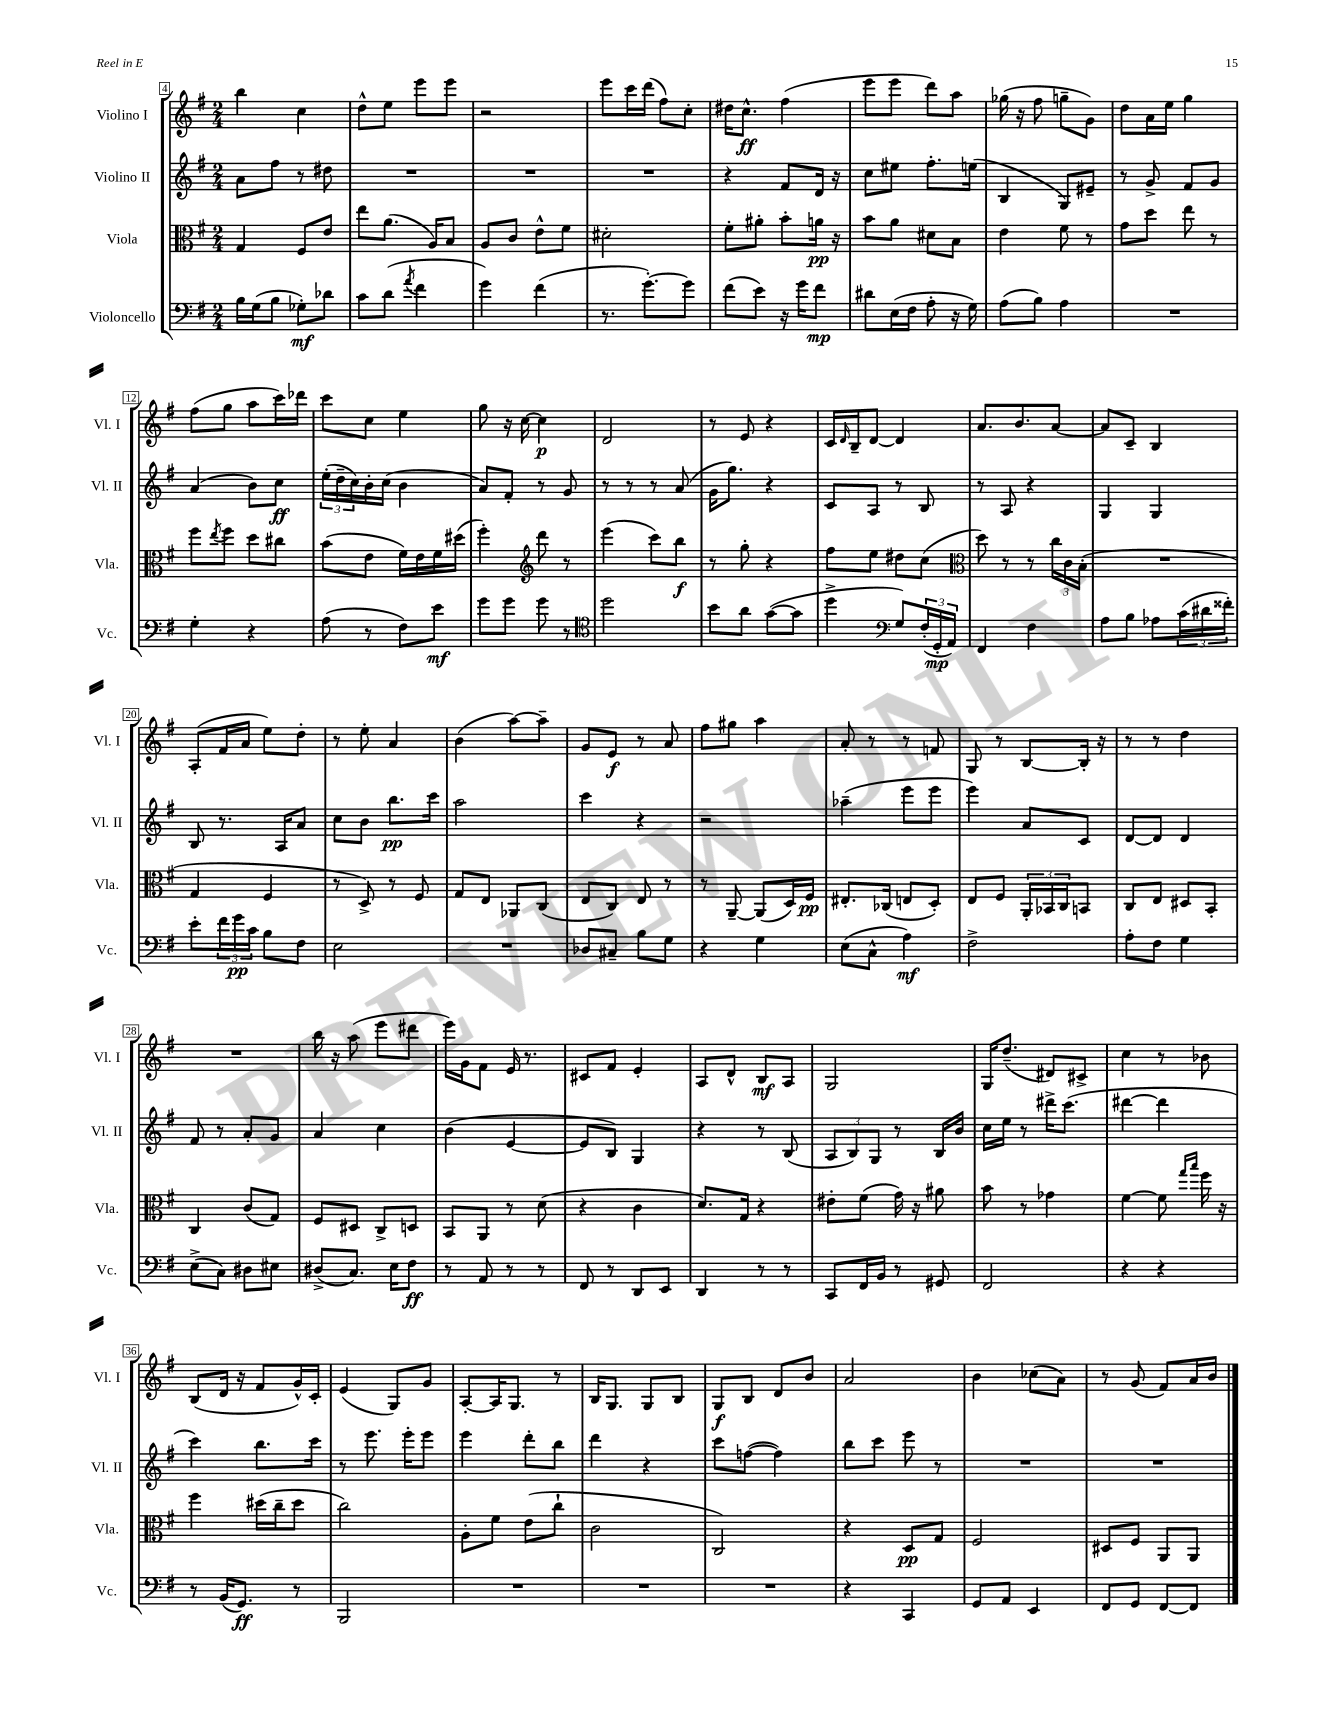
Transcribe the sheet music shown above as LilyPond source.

<<
\new StaffGroup <<
\new Staff = "s0" \with { instrumentName = "Violino I" shortInstrumentName = "Vl. I" } {
    \clef treble \key g \major \numericTimeSignature \time 2/4
    b''4 c''4 |
    d''8-^ e''8 e'''8 e'''8 |
    r2 |
    e'''8 c'''16 d'''16( fis''8) c''8-. |
    dis''16 c''8.-^\ff fis''4( |
    e'''8 e'''8 d'''8) a''8 |
    ges''16( r16 fis''8 g''8-- g'8) |
    d''8 a'16 e''16 g''4 |
    fis''8( g''8 a''8 c'''16) des'''16 |
    c'''8 c''8 e''4 |
    g''8 r16 c''16~ c''4\p |
    d'2 |
    r8 e'8 r4 |
    c'16 \grace { d'16 } b16-- d'8~ d'4 |
    a'8. b'8. a'8~ |
    a'8 c'8-- b4 |
    a8-.( fis'16 a'16 e''8) d''8-. |
    r8 e''8-. a'4 |
    b'4( a''8~) a''8-- |
    g'8 e'8\f r8 a'8 |
    fis''8 gis''8 a''4 |
    a'8-. r8 r8 f'8 |
    g8 r8 b8~ b16-. r16 |
    r8 r8 d''4 |
    R2 |
    b''16 r16 a''8( e'''8 dis'''8 |
    e'''16) g'16 fis'8 e'16 r8. |
    cis'8 fis'8 e'4-. |
    a8 d'8-^ b8\mf a8 |
    g2 |
    g16 d''8.--( dis'8) cis'8-> |
    c''4 r8 bes'8 |
    b8( d'16 r16 fis'8 g'16-^) c'16-. |
    e'4( g8) g'8 |
    a8~-. a16 g8. r8 |
    b16 g8. g8 b8 |
    g8\f b8 d'8 b'8 |
    a'2 |
    b'4 ces''8( a'8) |
    r8 g'8( fis'8) a'16 b'16 \bar "|." |
}
\new Staff = "s1" \with { instrumentName = "Violino II" shortInstrumentName = "Vl. II" } {
    \clef treble \key g \major \numericTimeSignature \time 2/4
    a'8 fis''8 r8 dis''8 |
    R2 |
    R2 |
    R2 |
    r4 fis'8 d'16 r16 |
    c''8 eis''8 fis''8.-. e''16( |
    b4 g8) eis'8-- |
    r8 g'8-> fis'8 g'8 |
    a'4( b'8) c''8\ff |
    \tuplet 3/2 { e''16-.( d''16-- c''16) } b'16-. c''16( b'4 |
    a'8) fis'8-. r8 g'8 |
    r8 r8 r8 a'8( |
    g'16 g''8.) r4 |
    c'8 a8 r8 b8 |
    r8 a8 r4 |
    g4 g4 |
    b8 r8. a16 a'8 |
    c''8 b'8 b''8.\pp c'''16 |
    a''2 |
    c'''4 r4 |
    r2 |
    aes''4--( e'''8 e'''8 |
    e'''4) a'8 c'8 |
    d'8~ d'8 d'4 |
    fis'8 r8 a'8-. g'8 |
    a'4 c''4 |
    b'4( e'4~ |
    e'8 b8) g4 |
    r4 r8 b8( |
    \tuplet 3/2 { a8 b8) g8 } r8 b16 b'16 |
    c''16 e''16 r8 dis'''16-> c'''8.( |
    dis'''4~ dis'''4 |
    c'''4) b''8. c'''16 |
    r8 e'''8. e'''16-. e'''8 |
    e'''4 d'''8-. b''8 |
    d'''4 r4 |
    c'''8 f''8~( f''4) |
    b''8 c'''8 e'''8 r8 |
    R2 |
    R2 \bar "|." |
}
\new Staff = "s2" \with { instrumentName = "Viola" shortInstrumentName = "Vla." } {
    \clef alto \key g \major \numericTimeSignature \time 2/4
    g4 fis8 e'8 |
    e''8 a'8.( a16) b8 |
    a8 c'8 e'8-^ fis'8 |
    dis'2-. |
    fis'8-. ais'8-. b'8-. a'16\pp r16 |
    b'8 a'8 dis'8 b8 |
    e'4 fis'8 r8 |
    g'8 d''8 e''8 r8 |
    fis''8 \acciaccatura { e''8 } fis''8 d''8 cis''8 |
    b'8( e'8 fis'16) e'16 fis'16 dis''16( |
    fis''4-.) \clef treble d'''8 r8 |
    e'''4( c'''8) b''8\f |
    r8 g''8-. r4 |
    fis''8 e''8 dis''8 c''8( |
    \clef alto d''8) r8 r8 \tuplet 3/2 { c''16 c'16 b16-.( } |
    R2 |
    g4 fis4 |
    r8 d8->) r8 fis8 |
    g8 e8 aes,8 c8( |
    e8 c8) e8 r8 |
    r8 a,8~-- a,8( d16) fis16\pp |
    eis8.-. ces16( e8 d8-.) |
    e8 fis8 \tuplet 3/2 { a,16-. bes,16 c16 } b,8 |
    c8 e8 dis8 b,8-. |
    c4 c'8( g8) |
    fis8 dis8 c8-> d8 |
    b,8 a,8 r8 d'8( |
    r4 c'4 |
    d'8.) g16 r4 |
    eis'8-. fis'8( g'16) r16 ais'8 |
    b'8 r8 ges'4 |
    fis'4~ fis'8 \grace { g''16 b''16 } fis''16 r16 |
    fis''4 dis''16( c''16-- dis''8 |
    c''2) |
    a8-. fis'8 e'8( c''8-! |
    c'2 |
    c2) |
    r4 d8\pp g8 |
    fis2 |
    dis8 fis8 a,8 a,8 \bar "|." |
}
\new Staff = "s3" \with { instrumentName = "Violoncello" shortInstrumentName = "Vc." } {
    \clef bass \key g \major \numericTimeSignature \time 2/4
    b16 g16( b8 ges8-.\mf) des'8 |
    c'8 d'8( \acciaccatura { a'8 } fis'4 |
    g'4) fis'4( |
    r8. g'8.~-.) g'8 |
    fis'8( e'8) r16 g'16 fis'8\mp |
    dis'8 e16( fis16 a8-. r16 g16) |
    a8( b8) a4 |
    R2 |
    g4-. r4 |
    a8( r8 fis8) e'8\mf |
    g'8 g'8 g'8 r8 |
    \clef tenor d''2 |
    b'8 a'8 g'8~( g'8 |
    d''4-> \clef bass g8) \tuplet 3/2 { fis16-.( g,16-.\mp a,16) } |
    fis,4 fis4 |
    a8 b8 aes8 \tuplet 3/2 { c'16( dis'16 fisis'16-.) } |
    e'8-. \tuplet 3/2 { fis'16 g'16\pp c'16 } b8 fis8 |
    e2 |
    R2 |
    des8 cis8-- b8 g8 |
    r4 g4 |
    e8( c8-^ a4\mf) |
    fis2-> |
    a8-. fis8 g4 |
    e8->( c8) dis8 eis8 |
    dis8->( c8.) e16 fis8\ff |
    r8 a,8 r8 r8 |
    fis,8 r8 d,8 e,8 |
    d,4 r8 r8 |
    c,8 fis,16 b,16 r8 gis,8 |
    fis,2 |
    r4 r4 |
    r8 b,16( g,8.\ff) r8 |
    b,,2 |
    R2 |
    R2 |
    R2 |
    r4 c,4 |
    g,8 a,8 e,4 |
    fis,8 g,8 fis,8~ fis,8 \bar "|." |
}
>>
>>
\layout { \context { \Score currentBarNumber = #4 \override BarNumber.stencil = #(make-stencil-boxer 0.1 0.3 ly:text-interface::print) } }
